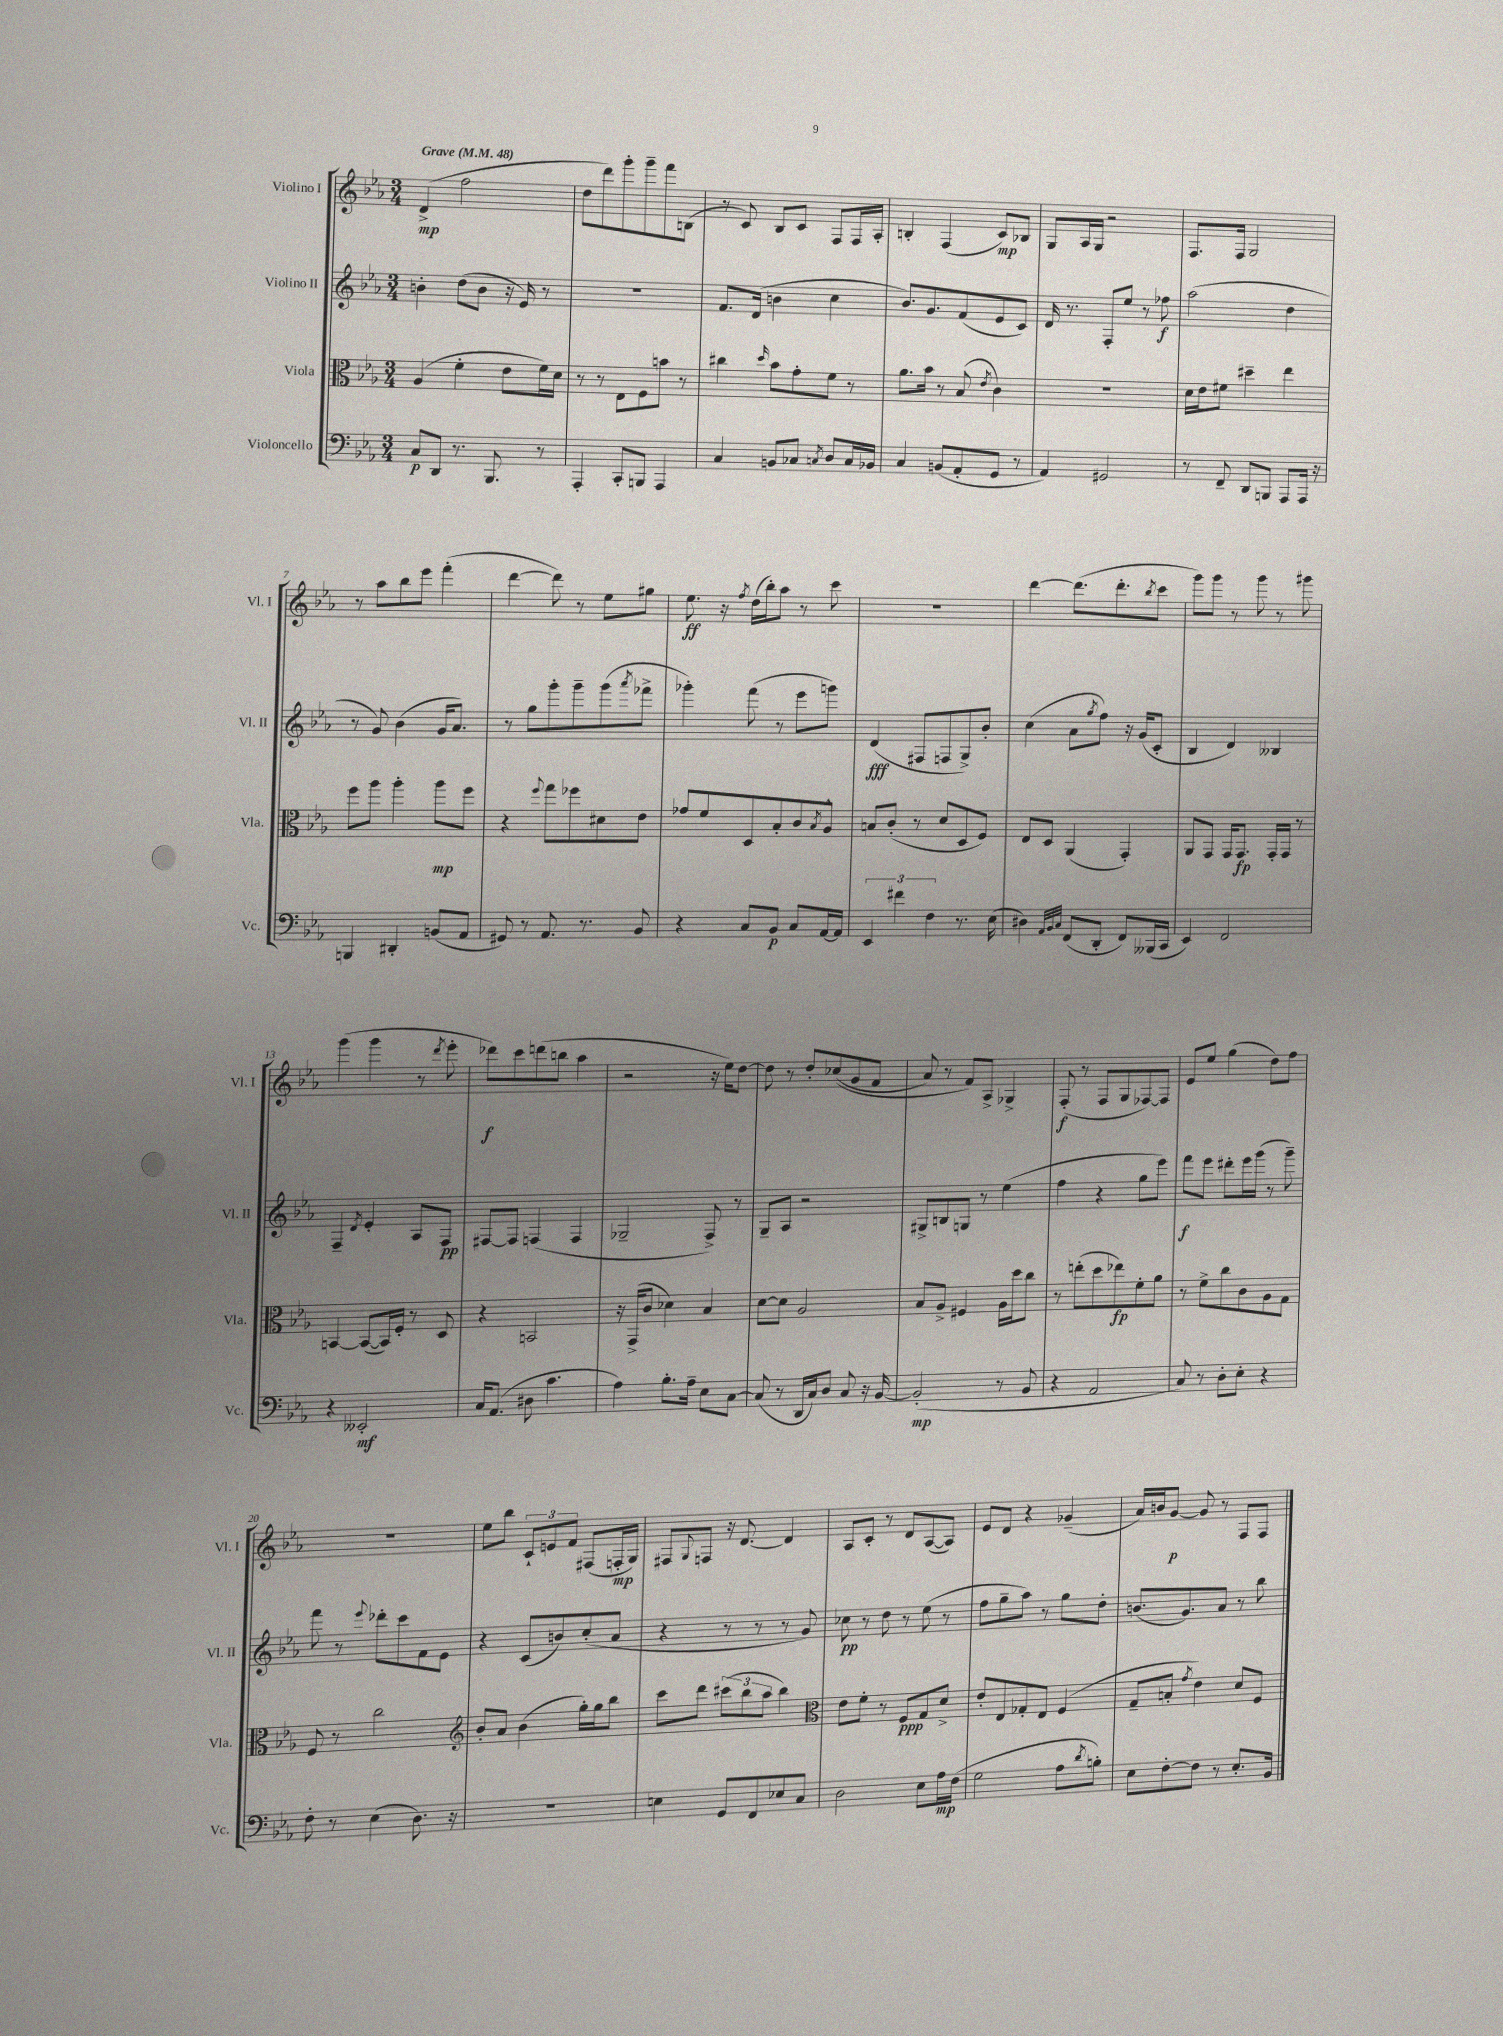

**kern	**kern	**kern	**kern
*staff4	*staff3	*staff2	*staff1
*clefF4	*clefC3	*clefG2	*clefG2
*k[b-e-a-]	*k[b-e-a-]	*k[b-e-a-]	*k[b-e-a-]
*M3/4	*M3/4	*M3/4	*M3/4
*MM48	*MM48	*MM48	*MM48
8C/L	(4A-/	4b'\	(4d^/
8DD/J	.	.	.
8.r	4f'\	(8dd\L	2ff\
.	.	8b\J	.
8.BBB-/	.	.	.
.	8e-\L	16r	.
.	.	16e-/)	.
8r	16f\L)	8r	.
.	16d\JJ	.	.
=	=	=	=
4AAA-'/	8r	2.r	8dd\L
.	8r	.	8ddd\)
8CC'/L	8E-\L	.	8ggg'\
8BBB/J	8F\	.	8ggg~\
4AAA-/	8b\J	.	8fff\
.	8r	.	(8B\J
=	=	=	=
4C/	4cc#\	8.f/L	8r
.	.	.	8c/)
.	.	(16d/Jk	.
.	16qqdd/	.	.
8BB/L	8b-\L	4b\	8B-/L
8C-/J	8g'\	.	8c/J
8qC/	.	.	.
8D/L	8f\J	4cc\	8F/L
16C/L	8r	.	16F/L
16BB-/JJ	.	.	16A-'/JJ
=	=	=	=
4C/	8.a-\L	8.b-/L)	4B'/
.	16b-\Jk	8.g/	.
(8BB/L	8r	.	(4F/
8AA-'/	(8B-/	(8f/	.
.	8qe-/	.	.
8GG/J	4c\)	8e-/	8c/L)
8r	.	8c/J)	8B-/J
=	=	=	=
4AA-/)	2.r	16d/	8G/L
.	.	8.r	.
.	.	.	16A-/L
.	.	.	16G/JJ
2GG#/	.	8F'/L	2r
.	.	8ee-/J	.
.	.	8r	.
.	.	8ff-\	.
=	=	=	=
8r	16d\LL	(2aa-\	8.F/L
.	16e-\J	.	.
8FF~/	8f#\J	.	.
.	.	.	16F/Jk
8DD/L	4dd#~\	.	2G/
8BBB/J	.	.	.
8AAA-/L	4ee-\	4dd\	.
16AAA-/Jk	.	.	.
16r	.	.	.
=	=	=	=
4BBB/	8ff\L	8r	8r
.	8aa-\J	8g/)	8aa-\L
4DD#'/	4aa-'\	(4b-\	8bb-\
.	.	.	8eee-\J
(8BB/L	8aa-\L	16g/LK	(4fff'\
.	.	8.a-/J)	.
8AA-/J	8ff\J	.	.
=	=	=	=
8GG#/)	4r	8r	[4ddd\
8r	.	8gg\L	.
.	8qqff/	.	.
8.AA-/	8gg\L	8ggg'\	8ddd\])
.	8ff-\	8ggg~\	8r
8.r	.	.	.
.	8d#\	(8ggg\	8ee-\L
.	.	8qaaa-/	.
8BB-/	8e-\J	8fff-^\J	8gg#\J
=	=	=	=
4r	8g-/L	4ggg-'\)	8.ee-\
.	8f/	.	.
.	.	.	16r
.	.	.	8qff/
8C/L	8D/	(8fff\	(16dd\LL
.	.	.	16bb-'\J)
8BB-/J	8B-'/	8r	8aa-\J
8C/L	8c/	8eee-\L	8r
.	8qB-/	.	.
[16AA-/L	8A-^^/J	8ggg\J)	8ccc\
16AA-/]JJ	.	.	.
=	=	=	=
6EE-/	8B/L	(4d/	2.r
.	(8c'/J	.	.
6f#\	.	.	.
.	8r	8F#/L	.
6F\	.	.	.
.	8d/L	8F/	.
8.r	8D/	8G^/)	.
.	8F/J)	8b-'/J	.
(16E-\	.	.	.
=	=	=	=
4D#\)	8E-/L	(4cc\	[4ddd\
.	8D/J	.	.
32qqAA-/LLL	.	.	.
32qqBB-/	.	.	.
32qqC/JJJ	.	.	.
(8FF/L	(4AA-/	8a-\L	(8.ddd\]L
.	.	8qgg/	.
8DD'/J	.	8ff\J)	.
.	.	.	8.ddd'\
8FF/L)	4GG'/)	16r	.
.	.	(16g/LK	.
.	.	.	8qbb-/
(16BBB--/L	.	8c'/J	8ccc\J
16CC/JJ	.	.	.
=	=	=	=
4EE-/)	8AA-/L	4B-/	8ggg\L)
.	8GG/J	.	8ggg\J
2FF/	16GG/LK	4d/)	8r
.	8.GG/J	.	.
.	.	.	8ggg\
.	16GG'/LL	4B--/	8r
.	16GG/JJ	.	.
.	8r	.	8ggg#\
=	=	=	=
4r	[4BB/	4F~/	(4ggg\
.	.	8qd/	.
2EE--'/	(8BB/_L	4e-'/	4ggg\
.	16BB/]L)	.	.
.	16F'/JJ	.	.
.	8r	8A-/L	8r
.	.	.	8qddd/
.	8D/	8F/J	8eee-'\
=	=	=	=
16C/LK	4r	[8F#/L	8ddd-\L)
(8.AA-/J	.	.	.
.	.	8F#/]J	8ccc\
8D#\	2BB/	(4F/	(8ddd\
4.c\	.	.	8bb\J
.	.	4F/	4aa-\
=	=	=	=
4A-\)	16r	2G-~/	2r
.	(16GG^/LK	.	.
.	8c/J	.	.
8.B-'\L	4d-\)	.	.
16A-~\Jk	.	.	.
8E-\L	4B-/	8F^/)	16r
.	.	.	16ee-\LK)
[8C\J	.	8r	[8dd\J
=	=	=	=
(8C/]	[8d\L	8G~/L	8dd\]
8r	8d\]J	8A-/J	8r
16DD/LL	2A-/	2r	8dd'/L
16C/J)	.	.	.
8D/J	.	.	&((8cc-/
8C/	.	.	8g/
16r	.	.	8f/J
[16BB-/	.	.	.
=	=	=	=
(2BB-'/]	8B-/L	8G#^/L	8a-/)
.	8A-^/J	8B/	8r
.	4F#/	8G/J	8f/L&)
.	.	8r	8A-^/J
8r	16A-\LL	(4ee-\	4G-^/
.	16dd\J	.	.
8BB-/	8cc\J	.	.
=	=	=	=
4r	8r	4ff\	(8F'/
.	(8ee'\L	.	8r
2AA-/	8dd\	4r	8F/L
.	8ee-\)	.	8G/
.	8f'\	8gg\L	[8F-/)
.	8a-\J	8eee-\J)	8F-/]J
=	=	=	=
8C/)	8r	8fff\L	8e-/L
8r	8f^\L	8eee-\J	8ee-/J
8D'\L	8cc\	8ddd#'\L	(4gg\
8E-'\J	8c\	16eee-\L	.
.	.	(16ggg\JJ	.
4r	8A-\	8r	8dd\L)
.	8G\J	8ggg~\)	8ff\J
=	=	=	=
8F'\	8F/	8fff\	2.r
8r	8r	8r	.
.	.	8qqeee-/	.
(4E-\	2cc\	8ddd-'\L	.
.	.	8ccc\	.
8.D\)	.	8f\	.
.	.	8e-\J	.
16r	.	.	.
=	=	=	=
*	*clefG2	*	*
2.r	8b-'/L	4r	8ee-\L
.	8a-/J	.	8bb-\J
.	(4b-\	(8c/L	12c`/L
.	.	.	12e/
.	.	8b/)	.
.	.	.	12f/J
.	16gg'\LL)	(8cc'/	(8F#/L
.	16gg\J	.	.
.	8bb-\J	8a-/J	16F'/L
.	.	.	16G/JJ)
=	=	=	=
4E\	8ccc\L	4r	8F#/L
.	.	.	8qqG/
.	8ddd\J	.	8F/J
8GG/L	(12ccc#\L	8r	16r
.	.	.	[8.d/
.	12bb-\	.	.
8FF/	.	8r	.
.	12aa-\J	.	.
8E-/	4bb-\)	8r	4d/]
8C/J	.	8g/)	.
=	=	=	=
*	*clefC3	*	*
2D\	8e-\L	8cc-\	8A-/L
.	8f'\J	8r	8c'/J
.	8r	8dd\	8r
.	8F/L	8r	8d/L
8E-\L	8G/	(8ee-\	([8A-/
16A-\L	8d^/J	8r	8A-/]J)
(16F\JJ	.	.	.
=	=	=	=
2G\	8e-'/L	8ff\L	8e-/L
.	8E-/	8gg~\	8d/J
.	8G-'/	8aa-\J)	4r
.	8E-/J	8r	.
8A-\L	(4F/	8gg\L	(4g-~/
8qd/	.	.	.
8B'\J)	.	8dd'\J	.
=	=	=	=
8E-\L	8G~/L	(8.b/L	16a-/LL)
.	.	.	16b/J
[8F'\	8B'/J	.	[8g/J
.	.	8.g/)	.
.	8qg/	.	.
8F\]J	4e-\)	.	8g/]
8r	.	8a-/J	8r
8.E-'/L	8d/L	8r	8F/L
.	8F/J	8bb-\	8F/J
16BB-/Jk	.	.	.
==	==	==	==
*-	*-	*-	*-
